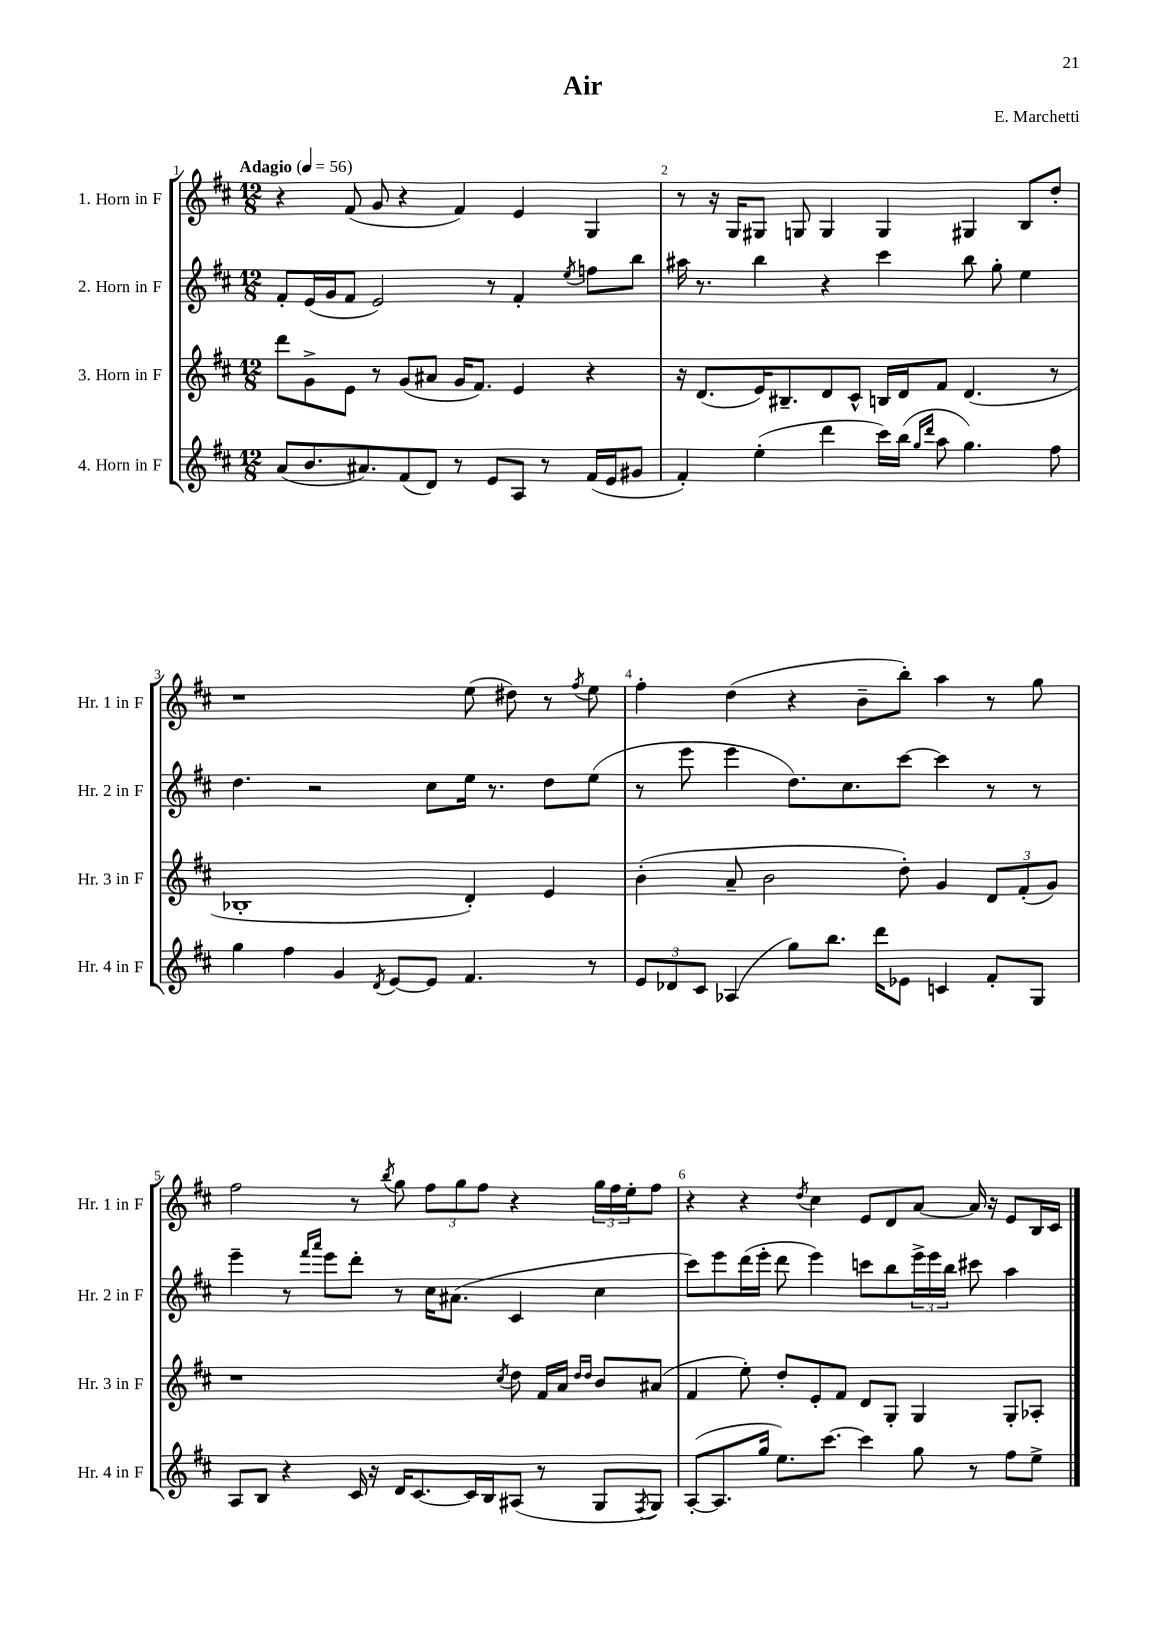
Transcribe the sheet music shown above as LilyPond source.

\header { title = "Air" composer = "E. Marchetti" }
<<
\new StaffGroup <<
\new Staff = "s0" \with { instrumentName = "1. Horn in F" shortInstrumentName = "Hr. 1 in F" } {
    \clef treble \key d \major \numericTimeSignature \time 12/8 \tempo "Adagio" 4 = 56
    r4 fis'8( g'8 r4 fis'4) e'4 g4 |
    r8 r16 g16 gis8 g8 g4 g4 gis4 b8 d''8-. |
    r1 e''8( dis''8) r8 \acciaccatura { fis''8 } e''8 |
    fis''4-. d''4( r4 b'8-- b''8-.) a''4 r8 g''8 |
    fis''2 r8 \acciaccatura { b''8 } g''8 \tuplet 3/2 { fis''8 g''8 fis''8 } r4 \tuplet 3/2 { g''16 fis''16 e''16-. } fis''8 |
    r4 r4 \acciaccatura { d''8 } cis''4 e'8 d'8 a'8~ a'16 r16 e'8 b16 cis'16 \bar "|." |
}
\new Staff = "s1" \with { instrumentName = "2. Horn in F" shortInstrumentName = "Hr. 2 in F" } {
    \clef treble \key d \major \numericTimeSignature \time 12/8
    fis'8-. e'16( g'16 fis'8 e'2) r8 fis'4-. \acciaccatura { e''8 } f''8 b''8 |
    ais''16 r8. b''4 r4 cis'''4 b''8 g''8-. e''4 |
    d''4. r2 cis''8 e''16 r8. d''8 e''8( |
    r8 e'''8 e'''4 d''8.) cis''8. cis'''8~ cis'''4 r8 r8 |
    e'''4-- r8 \grace { fis'''16 a'''16 } e'''8 d'''8-. r8 cis''16 ais'8.( cis'4 cis''4 |
    cis'''8) e'''8 d'''16( e'''16-. d'''8 e'''4) c'''8 b''8 \tuplet 3/2 { e'''16-> e'''16 b''16 } cis'''8 a''4 \bar "|." |
}
\new Staff = "s2" \with { instrumentName = "3. Horn in F" shortInstrumentName = "Hr. 3 in F" } {
    \clef treble \key d \major \numericTimeSignature \time 12/8
    d'''8 g'8-> e'8 r8 g'8( ais'8 g'16 fis'8.) e'4 r4 |
    r16 d'8.( e'16) bis8.-- d'8 cis'8-^ b16 d'16 fis'8 d'4.( r8 |
    bes1-. d'4-.) e'4 |
    b'4-.( a'8-- b'2 d''8-.) g'4 \tuplet 3/2 { d'8 fis'8-.( g'8) } |
    r1 \acciaccatura { cis''8 } d''8 fis'16 a'16 \grace { d''16 d''16 } b'8 ais'8( |
    fis'4 e''8-.) d''8-. e'8-. fis'8 d'8 g8-. g4 g8-. aes8-. \bar "|." |
}
\new Staff = "s3" \with { instrumentName = "4. Horn in F" shortInstrumentName = "Hr. 4 in F" } {
    \clef treble \key d \major \numericTimeSignature \time 12/8
    a'8( b'8. ais'8.) fis'8( d'8) r8 e'8 a8 r8 fis'16( e'16 gis'8 |
    fis'4-.) e''4-.( d'''4 cis'''16) b''16( \grace { g''16 d'''16 } a''8 g''4.) fis''8 |
    g''4 fis''4 g'4 \acciaccatura { d'8 } e'8~ e'8 fis'4. r8 |
    \tuplet 3/2 { e'8 des'8 cis'8 } aes4( g''8) b''8. d'''16 ees'8 c'4 fis'8-. g8 |
    a8 b8 r4 cis'16 r16 d'16 cis'8.~ cis'16 b16 ais8( r8 g8 \acciaccatura { fis8 } g8) |
    a8~-.( a8. g''16 e''8.) cis'''8.~ cis'''4 g''8 r8 fis''8 e''8-> \bar "|." |
}
>>
>>
\layout { \context { \Score \override BarNumber.break-visibility = ##(#f #t #t) barNumberVisibility = #all-bar-numbers-visible } }
